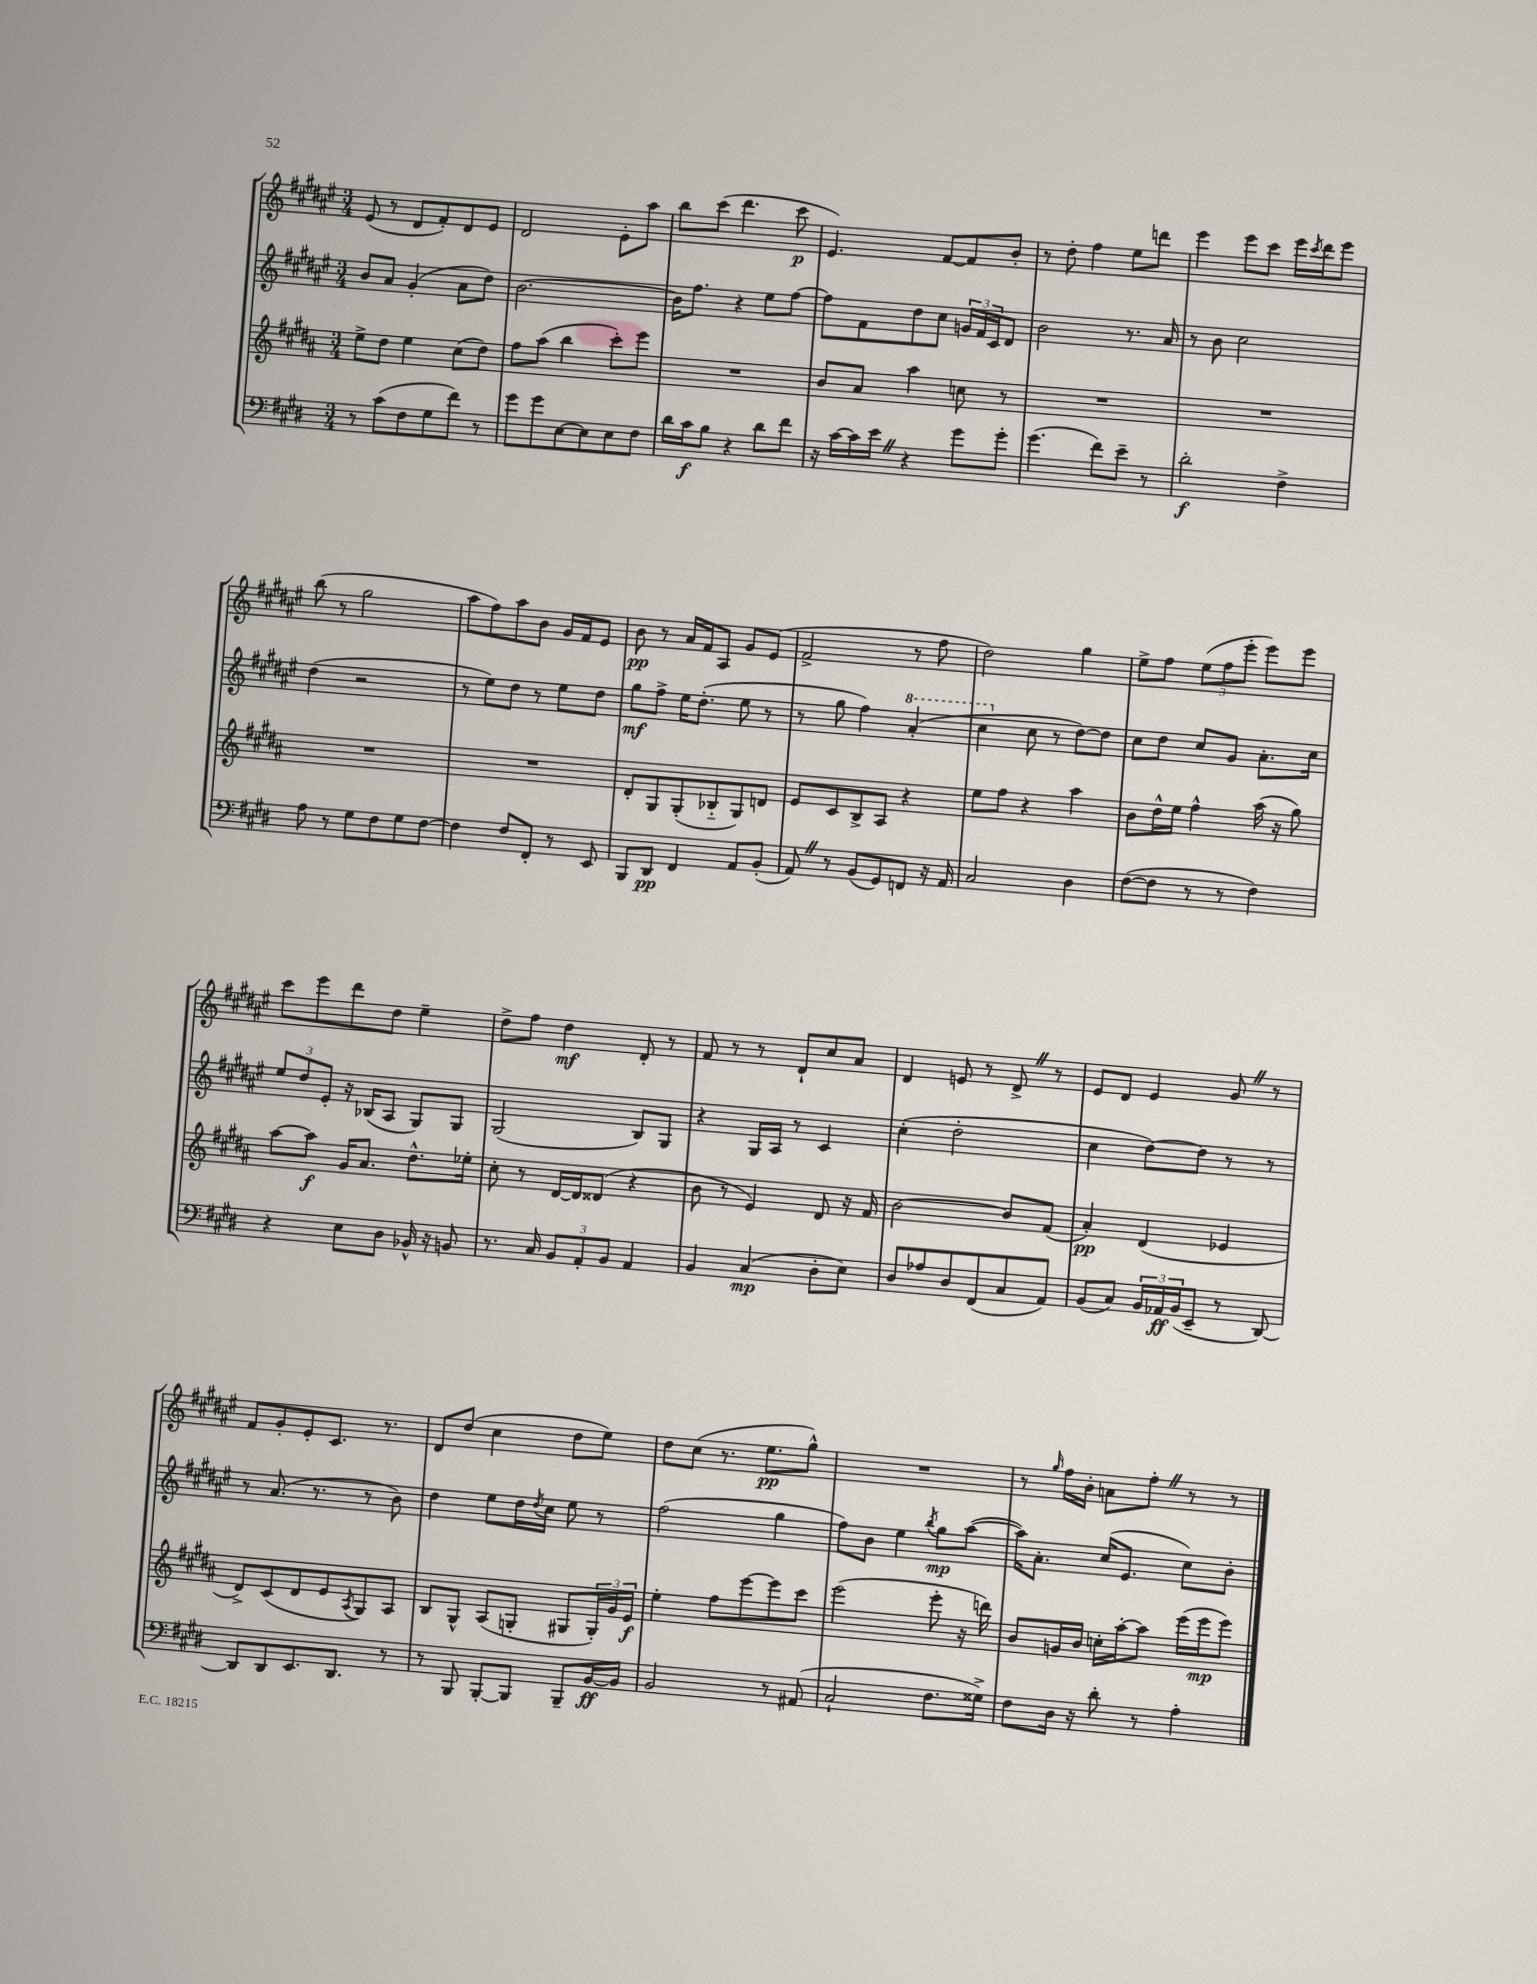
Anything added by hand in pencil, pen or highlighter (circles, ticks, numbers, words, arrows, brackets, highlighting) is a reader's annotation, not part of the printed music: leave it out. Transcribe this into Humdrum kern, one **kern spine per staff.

**kern	**kern	**kern	**kern
*staff4	*staff3	*staff2	*staff1
*clefF4	*clefG2	*clefG2	*clefG2
*k[f#c#g#d#]	*k[f#c#g#d#a#]	*k[f#c#g#d#a#e#]	*k[f#c#g#d#a#e#]
*M3/4	*M3/4	*M3/4	*M3/4
8r	8ee^	8b	(8e#
(8c#	8dd#	8a#	8r
8F#	4ee	(4g#'	8d#
8G#	.	.	8f#')
8f#)	(8cc#	8a#	8d#
8r	8dd#)	8dd#)	8e#
=	=	=	=
8g#	8ff#	[2.b	2d#
8g#	(8aa#	.	.
[8E	4bb	.	.
8E]	.	.	.
8E	8ccc#')	.	8e#'
8F#	8eee	.	8aa#
=	=	=	=
16d#	2.r	16b]	8bb
16c#	.	8.ff#	.
8B	.	.	(8ccc#
4r	.	4r	4.ddd#
8d#	.	8ee#	.
8f#	.	[8ff#	8ccc#
=	=	=	=
16r	8b	8ff#]	4.e#)
[16c#	.	.	.
16c#]	8a#	8f#	.
16e	.	.	.
4r	4aa#	8dd#	.
.	.	8cc#	[8f#
8g#	8cc	24g	8f#]
.	.	24f#	.
.	.	24c#	.
8g#'	8r	8d#	8b'
=	=	=	=
(4.g#	2.r	2b	8r
.	.	.	8dd#'
.	.	.	4ff#
8f#)	.	.	.
8e~	.	8.r	8ee#
8r	.	.	8ddd
.	.	16a#	.
=	=	=	=
2d#'	2.r	8r	4eee#
.	.	8b	.
.	.	2cc#	8eee#
.	.	.	8ccc#
4F#^	.	.	16eee#
.	.	.	8qccc#
.	.	.	16ddd#
.	.	.	8eee#
=	=	=	=
8A	2.r	(4dd#	(8bb
8r	.	.	8r
8G#	.	2r	2gg#
8F#	.	.	.
8G#	.	.	.
[8F#	.	.	.
=	=	=	=
4F#]	2.r	8r	8aa#
.	.	8ee#)	8ff#)
8F#	.	8dd#	8aa#
8FF#'	.	8r	8b
8r	.	8ee#	16g#
.	.	.	16f#
8EE	.	8dd#	8e#
=	=	=	=
8BBB	8d#'	8gg#	8b
8DD#	8G#	8ff#^	8r
4FF#	(8G#'	16ee#	16a#
.	.	(8.dd#'	16f#
.	8B-'~	.	8A#
8AA	8G#)	8ee#	8g#
(8BB'	8d	8r	(8e#
=	=	=	=
8AA)	8e	8r	2f#^
8r	8c#	8gg#	.
(8BB	8B^	4ff#)	.
8GG#)	8A#	.	.
8FF	4r	(4aa#'	8r
16r	.	.	8ff#
16AA	.	.	.
=	=	=	=
2C#	8ee	4ccc#	2dd#)
.	8ff#	.	.
.	4r	8cc#	.
.	.	8r	.
4D#	4aa#	[8dd#)	4gg#
.	.	8dd#]	.
=	=	=	=
([8F#	8b	8cc#	8ee#^
8F#]	16dd#^^	8dd#	8ff#
.	16ee	.	.
8r	4ff#^^	8cc#	(12ee#
.	.	.	12ff#
8r	.	8g#	.
.	.	.	12eee#'
4F#)	(16aa#	8.a#'	8eee#)
.	16r	.	.
.	8gg#)	.	8eee#
.	.	16cc#	.
=	=	=	=
4r	[8aa#	12ee#	8ccc#
.	.	12dd#	.
.	8aa#]	.	8eee#
.	.	12e#'	.
8E	16g#	16r	8ddd#
.	8.a#	(16B-	.
8D#	.	8A#	8dd#
16BB-^^	8.dd#^^	8G#)	4ee#~
16r	.	.	.
8BB	.	8G#	.
.	16ee-'	.	.
=	=	=	=
8.r	8cc#'	(2G#	8dd#^
.	8r	.	8ff#
16C#	.	.	.
12BB	[16d#	.	4dd#
.	16d#]	.	.
12AA'	.	.	.
.	(8d##	.	.
12BB	.	.	.
4AA	4r	8B)	8d#'
.	.	8G#	8r
=	=	=	=
4BB	8b	4r	8f#
.	8r	.	8r
(4C#	4e)	16G#	8r
.	.	16A#	.
.	.	8r	8d#`
8D#'	8d#	4c#	8cc#
8E)	16r	.	8a#
.	16f#	.	.
=	=	=	=
8D#	[2b	(4cc#'	4d#
8A-	.	.	.
8D#	.	2dd#'	8e
(8FF#	.	.	8r
8C#	8b]	.	8d#^
8AA)	(8f#	.	8r
=	=	=	=
(8BB	4a#')	4cc#	8e#
8C#)	.	.	8d#
24BB	(4d#	[8dd#)	4e#
24AA-	.	.	.
(24BB	.	.	.
8EE~	.	8dd#]	.
8r	4e-	8r	8g#
[8DD#)	.	8r	8r
=	=	=	=
8DD#]	8d#^)	8r	8f#
8DD#	(8c#	(8.a#	8g#'
8.EE	8d#	.	8e#'
.	.	8.r	.
.	8e	.	8.c#
8.DD#	.	.	.
.	8qA#	.	.
.	8G#)	8r	.
.	.	.	8.r
8r	8A#	8b)	.
=	=	=	=
8r	8B	4dd#	8d#
8BBB	8G#^^	.	(8dd#
[8BBB'	(8A#	8ee#	4cc#
8BBB]	8G'	16dd#	.
.	.	8qdd#	.
.	.	16cc#	.
8BBB~	8G#	8ee#	8dd#
[16BB	24G#')	8r	8ee#)
.	24g#	.	.
16BB]	.	.	.
.	24e	.	.
=	=	=	=
2BB	4ee'	(2ff#	8dd#
.	.	.	(8cc#
.	8ff#	.	8.r
.	[8eee	.	.
.	.	.	8.ee#
8r	8eee]	4gg#	.
(8AA#	8ccc#	.	8gg#^^)
=	=	=	=
2C#`	(2eee	8ff#)	2.r
.	.	8b	.
.	.	4ee#	.
.	.	8qbb	.
8.F#	8eee'	8gg#	.
.	16r	([8aa#	.
16G##^)	16ddd)	.	.
=	=	=	=
8F#	8b	16aa#])	8r
.	.	8.a#'	.
.	.	.	16qqgg#
16D#	16g	.	16ff#
16r	16b	.	16b'
8d#'	16cc'	(16cc#	8a
.	[16aa#'	8.e#	.
8r	8aa#]	.	8ff#'
4A'	(16eee	8cc#)	8r
.	16eee	.	.
.	8eee)	8b'	8r
==	==	==	==
*-	*-	*-	*-
